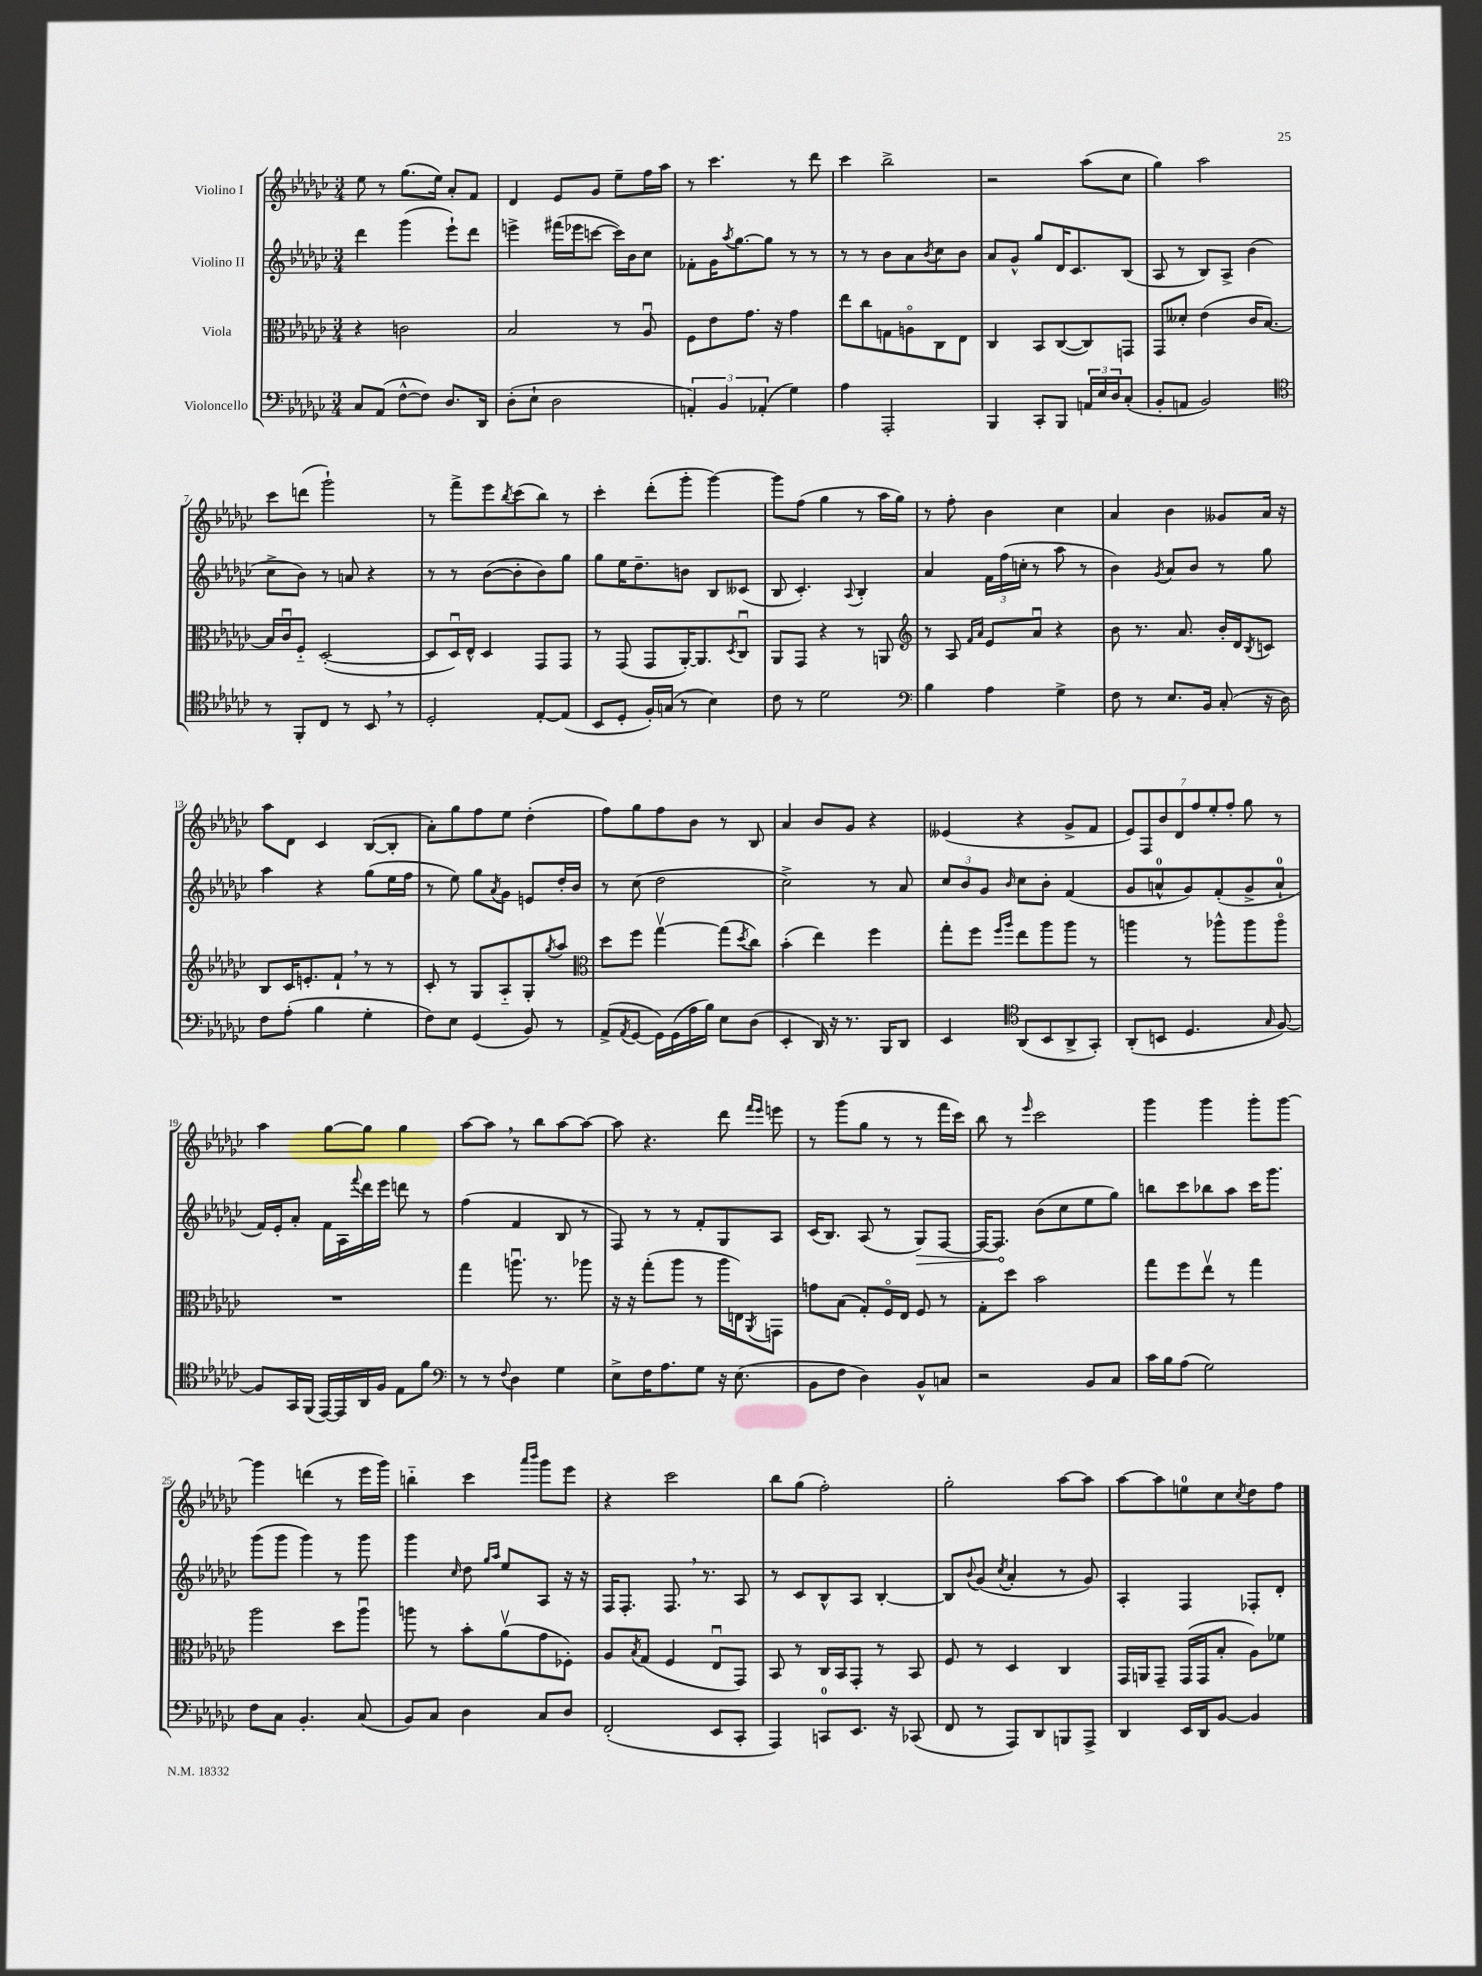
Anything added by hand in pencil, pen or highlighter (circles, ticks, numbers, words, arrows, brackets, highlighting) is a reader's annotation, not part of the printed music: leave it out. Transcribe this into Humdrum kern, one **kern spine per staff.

**kern	**kern	**kern	**kern
*staff4	*staff3	*staff2	*staff1
*clefF4	*clefC3	*clefG2	*clefG2
*k[b-e-a-d-g-c-]	*k[b-e-a-d-g-c-]	*k[b-e-a-d-g-c-]	*k[b-e-a-d-g-c-]
*M3/4	*M3/4	*M3/4	*M3/4
8C-/L	4r	4ddd-\	8ee-\
(8AA-/J	.	.	8r
[8F^^\L	2c\	(4ggg-\	(8.gg-\L
8F\]J)	.	.	.
.	.	.	16ee-\Jk)
8.D-/L	.	8eee-`\L)	8a-'/L
.	.	8ddd-\J	8f/J
16DD-/Jk	.	.	.
=	=	=	=
(8D-'\L	2B-/	4eee^\	4d-/
8E-`\J	.	.	.
2D-\	.	(16fff#\LL	8e-/L
.	.	16eee-\J	.
.	.	[8ccc\J	8g-/J
.	8r	16ccc\]LL)	8ee-~\L
.	.	16b-\J	.
.	8A-u/	8cc-\J	16ff\L
.	.	.	16aa-\JJ
=	=	=	=
6AA'/)	8F\L	8f-'\L	8r
.	8e-\	16g-\K	4.ccc-\
6BB-/	.	.	.
.	.	8qaa-/	.
.	.	[8.gg-\	.
.	8.g-\J	.	.
(6AA-'/	.	.	.
.	.	8gg-\]J	.
.	16r	.	.
4G-\)	4g-\	8r	8r
.	.	8r	8ddd-\
=	=	=	=
4A-\	8ee-\L	8r	4ccc-\
.	8cc-\	8r	.
2AAA-'/	8G\	8b-\L	2bb-^\
.	8Ao\	8a-\	.
.	.	8qb-/	.
.	8C-\	8cc-\	.
.	8E-\J	8b-\J	.
=	=	=	=
4BBB-/	4C-/	8a-/L	2r
.	.	8g-^^/J	.
8CC-'/L	8BB-/L	8gg-/L	.
8BBB-/J	([8C-/	16d-/K	.
.	.	8.c-/	.
24AA/LL	8C-/])	.	(8aa-\L
24E-/	.	.	.
24D-/J	.	.	.
(8C-'/J	8GG/J	(8B-/J	8cc-\J
=	=	=	=
8BB-'/L	8GG-/L	8A-/	4gg-\)
8AA/J	8d--'/J	8r	.
2BB-/)	(4e-\	8B-/L)	2aa-\
.	.	8A-^/J	.
.	16c-/LK	(4b-\	.
.	[8.B-/J)	.	.
=	=	=	=
*clefC4	*	*	*
8r	16B-/]LL	8cc-^\L	8ccc-\L
.	16c-u/J	.	.
8FF'/L	8F'~/J	8b-\J)	(8ddd\J
8C-/J	([2D-'/	8r	2ggg-`\)
8r	.	8a/	.
8BB-/	.	4r	.
8r	.	.	.
=	=	=	=
2D-'/	8D-/]L	8r	8r
.	16D-u/L)	8r	8fff^\L
.	16E-^^/JJ	.	.
.	4D-/	([8b-\L	8eee-\
.	.	.	8qbb-/
.	.	8b-'\]	(8ccc-\
[8E-'/L	8GG-/L	8b-\)	8bb-\J)
(8E-/]J	8GG-/J	8gg-\J	8r
=	=	=	=
8BB-/L	8r	8gg-\L	4ccc-'\
8D-'/J	(8GG-/	16ee-\K	.
.	.	8.dd-~\	.
16F'/LL)	8GG-/L	.	(8ddd-'\L
(16G/JJ	.	.	.
8r	[16AA-'/K)	8b\J	8ggg-'\J
.	8.AA-/]	.	.
4B-\)	.	8B-/L	[4ggg-\)
.	8qD-/	.	.
.	8C-u/J	(8c--/J	.
=	=	=	=
8c-\	8AA-/L	8B-/	8ggg-\]L
8r	8GG-/J	4.c-'/)	(8ff\J
2d-\	4r	.	4gg-\
.	.	8qqA-/	.
.	8r	4B-'/	8r
.	8AA/	.	16aa-\LL
.	.	.	16gg-\JJ)
=	=	=	=
*clefF4	*clefG2	*	*
4B-\	8r	4a-/	8r
.	8A-/	.	8ff'\
.	16qqf/LL	.	.
.	16qqa-/JJ	.	.
4A-\	8e-/L	24f\LL	4b-\
.	.	(24ff\	.
.	.	24cc'\JJ	.
.	8a-u/J	8r	.
4G-^\	4r	8aa-\	4cc-\
.	.	8r	.
=	=	=	=
8F\	8b-\	4b-\)	4a-/
8r	8.r	.	.
.	.	8qg-/	.
8.E-/L	.	8a-/L	4b-\
.	8.a-/	.	.
.	.	8b-/J	.
16BB-/Jk	.	.	.
(8C-'/	16b-'/LL	8r	8g--/L
.	16d-/J	.	.
.	8qB-/	.	.
16r	8c/J	8gg-\	16a-/Jk
16D-\)	.	.	16r
=	=	=	=
8F\L	8B-/L	4aa-\	8aa-\L
(8A-'\J	16c-/K	.	8d-\J
.	8.e'/	.	.
4B-\	.	4r	4c-/
.	8f`/J	.	.
4G-'\	8r	(8gg-\L	([8B-/L
.	8r	16ee-\L	8B-'/]J
.	.	16ff\JJ	.
=	=	=	=
8F\L)	8c-'/	8r	8a-'\L)
8E-\J	8r	8ee-\)	8gg-\
(4GG-/	8G-/L	8gg-\L	8ff\
.	.	8qa-/	.
.	8A-'~/	8g-\J	8ee-\J
8BB-/)	8G-'/	8e/L	(4dd-'\
.	8qgg-/	.	.
8r	8aa-/J	16dd-'/L	.
.	.	16b-/JJ	.
=	=	=	=
*	*clefC3	*	*
(8AA-^/L	8dd-\L	8r	8ff\L)
8qAA-/	.	.	.
[8GG-/J	8ff\J	(8cc-\	8gg-\
16GG-\]LL)	[4gg-v\	2dd-\	8ff\
(16GG-\	.	.	.
16A-\	.	.	8b-\J
16B-\JJ)	.	.	.
8E-\L	(8gg-\]L	.	8r
.	8qdd-/	.	.
(8D-\J	8cc-\J)	.	8B-/
=	=	=	=
4EE-'/	(4b-'\	2cc-^\)	4a-/
16DD-/)	4ee-\)	.	8b-/L
16r	.	.	.
8.r	.	.	8g-/J
.	4ff\	8r	4r
16BBB-/LK	.	.	.
8DD-/J	.	8a-/	.
=	=	=	=
4EE-/	8gg-'\L	12cc-/L	(4e--/
.	.	12b-/	.
.	8ff\J	.	.
.	.	12g-/J	.
*clefC4	*	*	*
.	16qqff/LL	.	.
.	16qqaa-/JJ	16qqb-/	.
(8AA-/L	8ee-\L	8cc-\L	4r
8BB-/	8aa-\	8b-'\J	.
8AA-^/	8aa-\J	(4f/	8g-^/L
8GG-'/J)	8r	.	8f/J
=	=	=	=
(8AA-'/L	4aa\	8g-/L	14e-/L)
.	.	.	14F/
8BB/J	.	8a^^/	.
.	.	.	14b-/
.	.	.	14d-/
4.D-/	8r	8g-/)	.
.	.	.	14ff/
.	.	.	14ee-'/
.	8aa-^^\L	(8f'/	.
.	.	.	14ff'/J
.	8aa-\	8g-^/	8gg-\
16qqG-/	.	.	.
[8F/)	8aa-o\J	8a`/J	8r
=	=	=	=
8F/]L	2.r	16f/LL)	4aa-\
.	.	16e-'/J	.
16GG-/L	.	8a-'/J	.
(16FF/JJ	.	.	.
[16EE-/LL)	.	16f\LL	[8gg-\L
16EE-/]	.	16A-\	.
.	.	8qqfff/	.
16AA-/	.	16ddd-\	8gg-\]J
16F/JJ	.	16eee-\JJ	.
8E-\L	.	8ddd\	4gg-\
8f\J	.	8r	.
=	=	=	=
*clefF4	*	*	*
8r	4gg-\	(4ff\	[8aa-\L
8r	.	.	8aa-\]J
8qqF/	.	.	.
4D-\	8.aau\	4f/	8r
.	.	.	8bb-\L
.	8.r	.	.
4G-\	.	8B-/	[8aa-\
.	8aa-\	8r	8aa-\_J
=	=	=	=
8E-^\L	16r	8F/)	8aa-\]
.	16r	.	.
16F\K	(8gg-'\L	8r	4.r
8.A-\	.	.	.
.	8aa-\J	8r	.
8G-\J	8r	8f'/L	.
16r	16aa-\LL	8G-/	8ddd-\
(8.E-\	16E\J)	.	.
.	.	.	16qqfff/LL
.	8qAA-/	.	16qqeee-/JJ
.	8GG\J	8A-/J	8eee\
=	=	=	=
8BB-\L	8g\L	(16c-/LK	8r
.	.	8.B-/J)	.
8F\J	(8B-\J	.	(8ggg-\L
4D-\)	8G-'/L)	(8A-/	8gg-\J
.	16Fo/L	8r	8r
.	16E-/JJ	.	.
8BB-^^/L	8F/	8G-/L)	8r
8C/J	8r	[8F/J	16fff\LL
.	.	.	16ccc-\JJ)
=	=	=	=
2r	8G-'\L	16F/_LK	8bb-\
.	.	8.F/]J	.
.	8dd-\J	.	8r
.	.	.	16qqeee-/
.	2b-\	(8b-\L	2ccc-\
.	.	8cc-\	.
8BB-/L	.	8ee-\	.
8C-/J	.	8gg-\J)	.
=	=	=	=
16c-\LL	8gg-\L	8bb\L	4ggg-\
16B-\J	.	.	.
(8A-\J	8ff\	8ccc-\	.
2G-\)	8ee-v\J	8bb-\	4ggg-\
.	8r	8aa-\J	.
.	4gg-\	16ccc-\LK	8ggg-'\L
.	.	8.ggg-\J	.
.	.	.	[8ggg-\J
=	=	=	=
8F\L	2aa-\	(8ggg-\L	4ggg-\]
8C-\J	.	8ggg-\J	.
4.BB-'/	.	4ggg-\)	(4ddd\
.	8dd-\L	8r	8r
(8C-/	8aa-u\J	8ggg-\	16eee-\LL
.	.	.	16ggg-\JJ)
=	=	=	=
8BB-/L)	8aa\	4ggg-\	4bb'~\
8C-/J	8r	.	.
.	.	16qqcc-/	.
4D-\	8b-'\L	8dd-\	4ccc-\
.	.	16qqgg-/LL	.
.	.	16qqaa-/JJ	.
.	(8a-v\	8ee-/L	.
.	.	.	16qqaaa-/LL
.	.	.	16qqbbb-/JJ
8C-/L	8g-\	8A-/J	8ggg-\L
8D-/J	8F-'\J)	16r	8eee-\J
.	.	16r	.
=	=	=	=
(2FF'/	8A-/L	16F/LK	4r
.	.	8.F'/J	.
.	8qB-/	.	.
.	(8G-/J	.	.
.	4F/	8.F/	2ccc-\
.	.	8.r	.
8EE-/L	8E-u/L	.	.
8CC-'/J	8GG-/J)	8A-/	.
=	=	=	=
4AAA-/)	8BB-/	8r	8bb-\L
.	8r	8c-/L	(8gg-\J
8CC/L	16C-/LL	8B-^^/	2ff'\)
.	16BB-/J	.	.
8.EE-/J	8GG-'/J	8A-/J	.
.	8r	[4B-'/	.
16r	.	.	.
(8CC-/	8BB-/	.	.
=	=	=	=
8FF/	8F/	8B-/]L	2gg-'\
.	.	8qqb-/	.
8r	8r	(8g-/J	.
.	.	8qcc-/	.
8AAA-/L)	4D-/	4a-'/	.
8DD-/	.	.	.
8BBB/	4C-/	8r	[8aa-\L
8AAA-^/J	.	8g-/)	8aa-\]J
=	=	=	=
4DD-/	16GG-/LL	4A-'/	[8aa-\L
.	16AA/J	.	.
.	8GG-~/J	.	8aa-\]
16EE-/LL	(16GG-/LL	4F/	8ee\
16DD-/J	16GG-/J	.	.
[8BB-/J	8B-'/J	.	8cc-\
.	.	.	8qcc-/
4BB-/]	8A-\L)	8F-'/L	8dd-\
.	8f-\J	8d-'/J	8ff\J
==	==	==	==
*-	*-	*-	*-
